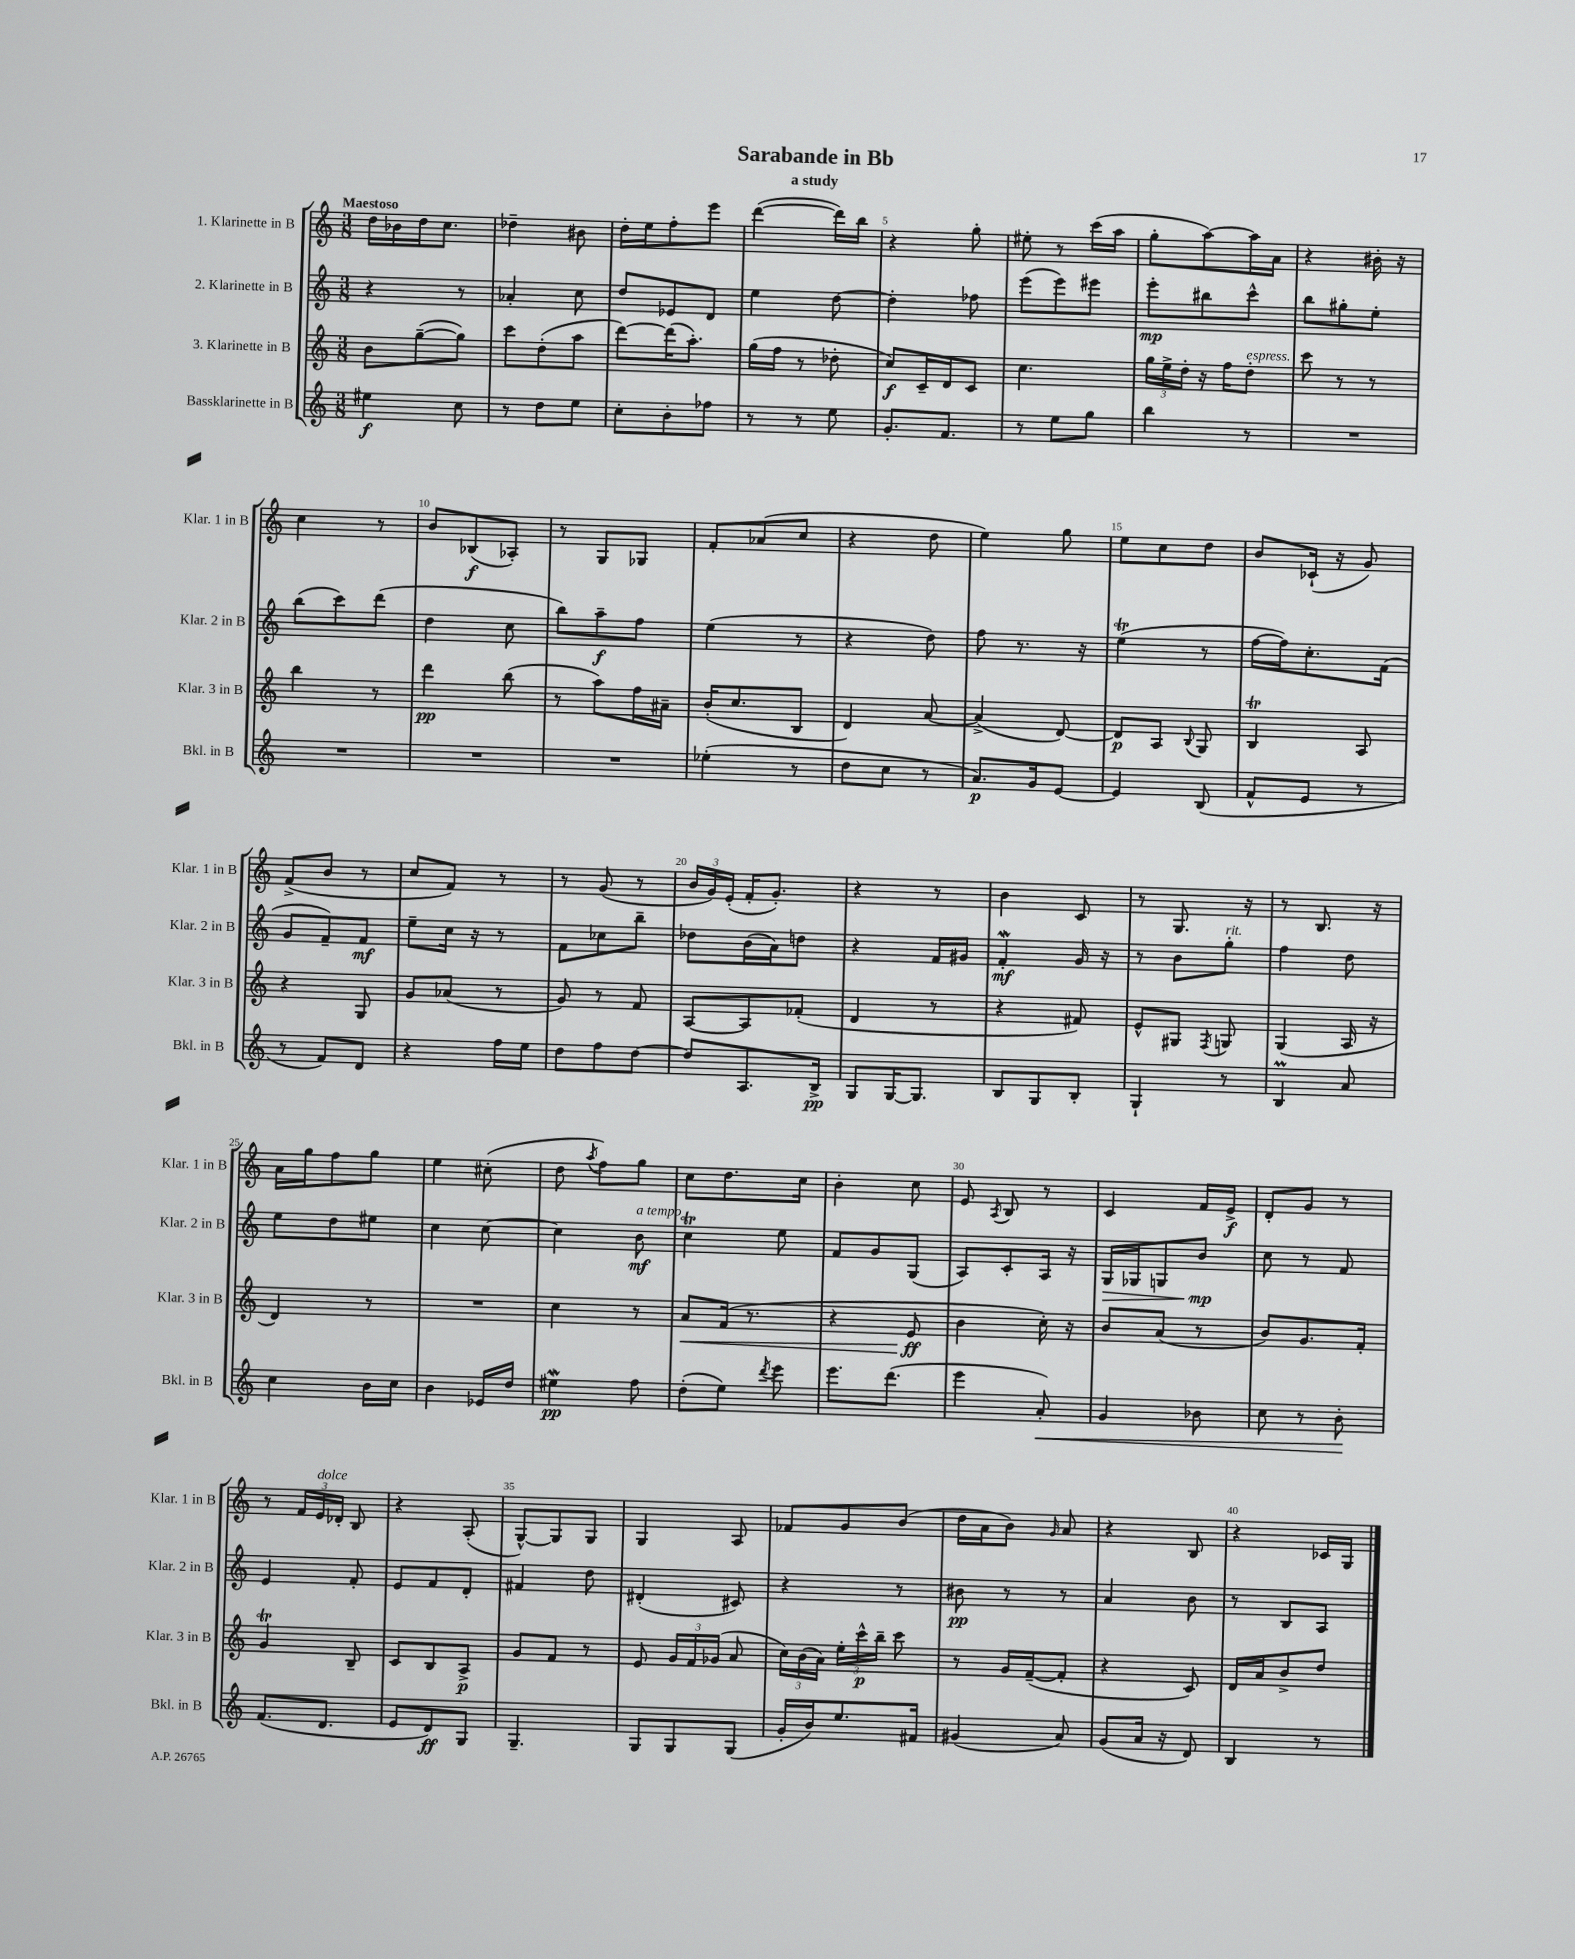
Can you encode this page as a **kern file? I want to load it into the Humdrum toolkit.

**kern	**kern	**kern	**kern
*staff4	*staff3	*staff2	*staff1
*clefG2	*clefG2	*clefG2	*clefG2
*k[]	*k[]	*k[]	*k[]
*M3/8	*M3/8	*M3/8	*M3/8
4ee#	8b	4r	16dd
.	.	.	16b-
.	([8gg~	.	16dd
.	.	.	8.cc
8cc	8gg])	8r	.
=	=	=	=
8r	8ccc	4a-'	4dd-~
8dd	(8dd'	.	.
8ee	8aa	8cc	8b#
=	=	=	=
8cc'	[8ddd)	8dd	16dd'
.	.	.	16ee
8b'	(16ddd]	8e-	8ff'
.	8.aa')	.	.
8ff-	.	8d	8eee
=	=	=	=
8r	(16gg	4ee	([4ddd
.	16ff	.	.
8r	8r	.	.
8ee	8dd-'	[8dd	16ddd])
.	.	.	16bb
=	=	=	=
8.g'	8cc)	4dd']	4r
.	16c~	.	.
8.f	16d	.	.
.	8c	8ff-	8gg'
=	=	=	=
8r	4.cc	(8eee	8ee#'
8ee	.	8eee)	8r
8gg	.	8eee#	(16ccc
.	.	.	16aa
=	=	=	=
4bb	24gg	8eee'	8gg'
.	24ee^	.	.
.	24dd'	.	.
.	16r	8bb#	[8aa)
.	16ff	.	.
8r	8dd'	8ccc^^	16aa]
.	.	.	16a
=	=	=	=
4.r	8ccc	8bb	4r
.	8r	8gg#'	.
.	8r	8ee'	16b#'
.	.	.	16r
=	=	=	=
4.r	4bb	(8bb	4cc
.	.	8ccc)	.
.	8r	(8ddd	8r
=	=	=	=
4.r	4ddd	4dd	8b
.	.	.	(8B-
.	(8bb	8cc	8A-')
=	=	=	=
4.r	8r	8bb)	8r
.	8aa)	8aa~	8G
.	16ff	8ff	8G-
.	16a#~	.	.
=	=	=	=
(4ee-'	(16b'	(4ee	8f'
.	8.cc	.	.
.	.	.	(8a-
8r	8B	8r	8cc
=	=	=	=
8dd	4d)	4r	4r
8cc	.	.	.
8r	[8a	8dd)	8dd
=	=	=	=
8.a)	(4a^]	8ff	4ee)
.	.	8.r	.
16g	.	.	.
[8e	[8d)	.	8gg
.	.	16r	.
=	=	=	=
4e]	8d]	(4ee	8ee
.	8A	.	8cc
.	8qqB	.	.
(8B	8G	8r	8dd
=	=	=	=
8f^^	4B	[16ff	8b
.	.	16ff])	.
8e	.	8.cc'	(16c-`
.	.	.	16r
8r	8A	.	8g)
.	.	(16f	.
=	=	=	=
8r	4r	8g	(8f^
8f)	.	8f~)	8b
8d	8G	8f	8r
=	=	=	=
4r	8g	8ee~	8cc
.	(8a-	16cc	8f)
.	.	16r	.
16ff	8r	8r	8r
16ee	.	.	.
=	=	=	=
8dd	8g)	8f	8r
8ff	8r	8cc-	(8g
[8dd	8f	8bb~	8r
=	=	=	=
8dd]	[8A	8dd-	24b
.	.	.	24g)
.	.	.	(24e'
8.A	8A]	(16b	16f'
.	.	16a)	8.g')
.	(8f-'	8dd	.
16B^	.	.	.
=	=	=	=
8G	4d	4r	4r
[16G	.	.	.
8.G]	.	.	.
.	8r	16f	8r
.	.	16g#	.
=	=	=	=
8B	4r	4f'	4b
8G	.	.	.
8B'	8f#)	16g	8c
.	.	16r	.
=	=	=	=
4G`	8e^^	8r	8r
.	8G#	8b	8.G
.	8qF	.	.
8r	8G	8gg'	.
.	.	.	16r
=	=	=	=
4B	(4G	4ff	8r
.	.	.	8.B
8a	16A	8dd	.
.	16r	.	16r
=	=	=	=
4cc	4d)	8ee	16a
.	.	.	16gg
.	.	8dd	8ff
16b	8r	8ee#	8gg
16cc	.	.	.
=	=	=	=
4b	4.r	4cc	4ee
16e-	.	[8cc	(8cc#'
16dd	.	.	.
=	=	=	=
4ee#	4cc	4cc]	8dd
.	.	.	8qaa
.	.	.	8ff)
8ff	8r	8b	8gg
=	=	=	=
(8dd'	8a	4cc	8cc
8ee)	(16f	.	8.dd
.	8.r	.	.
8qddd	.	.	.
8eee	.	8ee	.
.	.	.	16cc
=	=	=	=
8.eee	4r	8f	4b'
.	.	8g	.
(8.ddd	.	.	.
.	8e	(8G	8cc
=	=	=	=
4eee	4b	8A)	8e
.	.	.	8qA
.	.	8c'	8B
8a')	16cc')	16A	8r
.	16r	16r	.
=	=	=	=
4g	8b	16G	4c
.	.	16G-	.
.	(8a	8G	.
8b-	8r	8b	16f
.	.	.	16e^
=	=	=	=
8cc	8b)	8cc	8d'
8r	8.g	8r	8g
8b'	.	8f	8r
.	16f'	.	.
=	=	=	=
(8.f	4g	4e	8r
.	.	.	24f
.	.	.	24e
8.d	.	.	.
.	.	.	24d-'
.	8B~	8f'	8B
=	=	=	=
8e	8c	8e	4r
8d)	8B	8f	.
8G	8A^	8d'	(8A'
=	=	=	=
4.G~	8g	4f#	[8G^^)
.	8f	.	8G]
.	8r	8dd	8G
=	=	=	=
8G	8e	(4d#'	4G
8G	24g	.	.
.	24f	.	.
.	(24g-	.	.
(8G	8a	8c#)	8A
=	=	=	=
16g'	24cc)	4r	8f-
.	(24b	.	.
16b)	.	.	.
.	24a)	.	.
8.ee	24ee'	.	8g
.	24ccc^^	.	.
.	24bb~	.	.
.	8ccc	8r	(8b
16f#	.	.	.
=	=	=	=
(4g#	8r	8b#	16dd
.	.	.	16a
.	16g	8r	8b)
.	([16f~	.	.
.	.	.	16qqg
8a)	8f']	8r	8a
=	=	=	=
(8g	4r	4a	4r
16a	.	.	.
16r	.	.	.
8d)	8c)	8b	8B
=	=	=	=
4B	16d	8r	4r
.	16a	.	.
.	8b^	8B	.
8r	8dd	8A	16c-
.	.	.	16G
==	==	==	==
*-	*-	*-	*-
